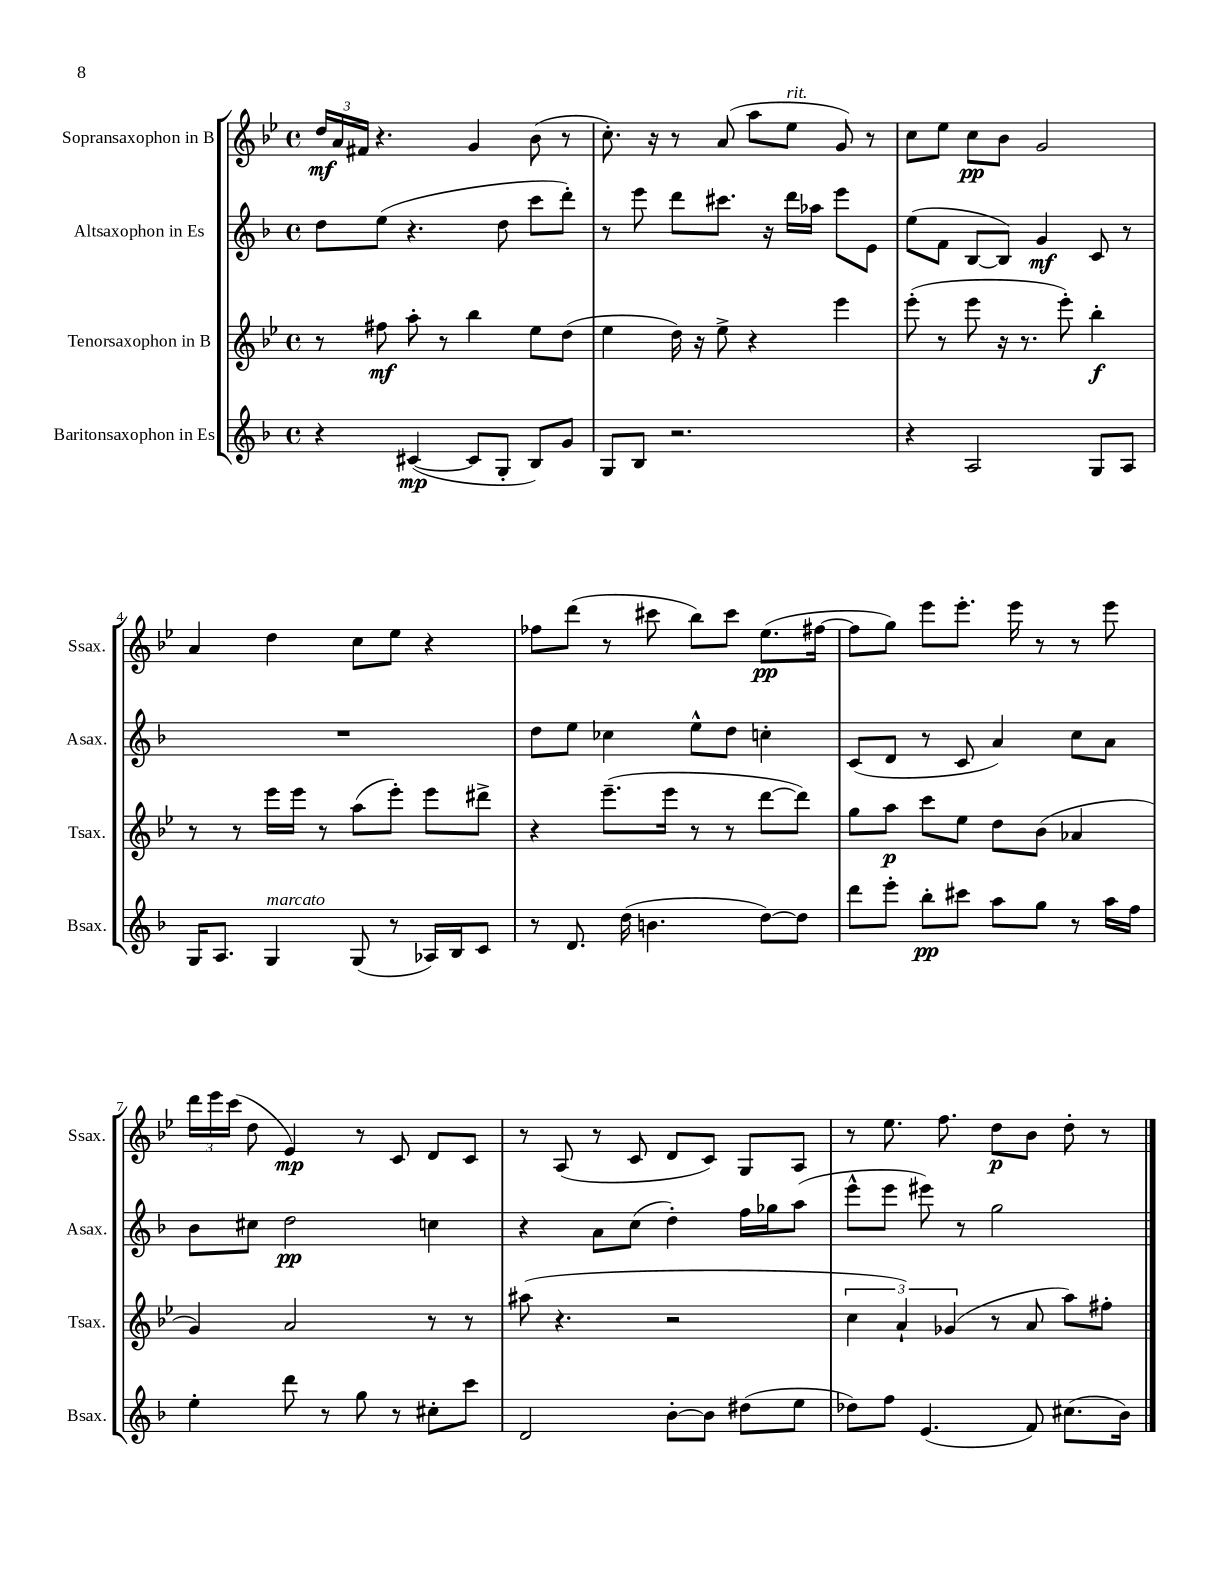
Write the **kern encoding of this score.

**kern	**dynam	**kern	**dynam	**kern	**dynam	**kern	**dynam
*part4	*part4	*part3	*part3	*part2	*part2	*part1	*part1
*staff4	*staff4	*staff3	*staff3	*staff2	*staff2	*staff1	*staff1
*I"Baritonsaxophon in Es	*	*I"Tenorsaxophon in B	*	*I"Altsaxophon in Es	*	*I"Sopransaxophon in B	*
*I'Bsax.	*	*I'Tsax.	*	*I'Asax.	*	*I'Ssax.	*
*clefG2	*	*clefG2	*	*clefG2	*	*clefG2	*
*k[b-]	*	*k[b-e-]	*	*k[b-]	*	*k[b-e-]	*
*M4/4	*	*M4/4	*	*M4/4	*	*M4/4	*
*met(c)	*	*met(c)	*	*met(c)	*	*met(c)	*
=1	=1	=1	=1	=1	=1	=1	=1
4r	.	8r	.	8dd\L	.	24dd/LL	mf
.	.	.	.	.	.	24a/	.
.	.	.	.	.	.	24f#X/JJ	.
.	.	8ff#X\	mf	(8ee\J	.	4.r	.
([4c#X/	mp	8aa'\	.	4.r	.	.	.
.	.	8r	.	.	.	.	.
8c#/L]	.	4bb-\	.	.	.	4g/	.
8G'/J	.	.	.	8dd\	.	.	.
8B-/L)	.	8ee-\L	.	8ccc\L	.	(8b-\	.
8g/J	.	(8dd\J	.	8ddd'\J)	.	8r	.
=2	=2	=2	=2	=2	=2	=2	=2
8G/L	.	4ee-\	.	8r	.	8.cc'\)	.
8B-/J	.	.	.	8eee\	.	.	.
.	.	.	.	.	.	16r	.
2.r	.	16dd\)	.	8ddd\L	.	8r	.
.	.	16r	.	.	.	.	.
.	.	8ee-^\	.	8.ccc#X\J	.	(8a/	.
.	.	4r	.	.	.	8aa\L	.
.	.	.	.	16r	.	.	.
!	!	!	!	!	!	!LO:TX:a:i:t=rit.	!
.	.	.	.	16ddd\LL	.	8ee-\J	.
.	.	.	.	16aa-X\JJ	.	.	.
.	.	4eee-\	.	8eee\L	.	8g/)	.
.	.	.	.	8e\J	.	8r	.
=3	=3	=3	=3	=3	=3	=3	=3
4r	.	(8eee-'\	.	(8ee\L	.	8cc\L	.
.	.	8r	.	8f\J	.	8ee-\J	.
2A/	.	8eee-\	.	[8B-/L	.	8cc\L	pp
.	.	16r	.	8B-/J])	.	8b-\J	.
.	.	8.r	.	.	.	.	.
.	.	.	.	4g/	mf	2g/	.
.	.	8eee-'\)	.	.	.	.	.
8G/L	.	4bb-'\	f	8c/	.	.	.
8A/J	.	.	.	8r	.	.	.
!!LO:LB:g=z
=4	=4	=4	=4	=4	=4	=4	=4
16G/KL	.	8r	.	1r	.	4a/	.
8.A/J	.	.	.	.	.	.	.
.	.	8r	.	.	.	.	.
!LO:TX:a:i:t=marcato	!	!	!	!	!	!	!
4G/	.	16eee-\LL	.	.	.	4dd\	.
.	.	16eee-\JJ	.	.	.	.	.
.	.	8r	.	.	.	.	.
(8G/	.	(8aa\L	.	.	.	8cc\L	.
8r	.	8eee-'\J)	.	.	.	8ee-\J	.
16A-X/LL)	.	8eee-\L	.	.	.	4r	.
16B-/J	.	.	.	.	.	.	.
8c/J	.	8ddd#X^\J	.	.	.	.	.
=5	=5	=5	=5	=5	=5	=5	=5
8r	.	4r	.	8dd\L	.	8ff-X\L	.
8.d/	.	.	.	8ee\J	.	(8ddd\J	.
.	.	(8.eee-~\L	.	4cc-X\	.	8r	.
(16dd\	.	.	.	.	.	.	.
4.bn\	.	.	.	.	.	8ccc#X\	.
.	.	16eee-\Jk	.	.	.	.	.
.	.	8r	.	8ee^^\L	.	8bb-\L)	.
.	.	8r	.	8dd\J	.	8ccc#\J	.
[8dd\L)	.	[8ddd\L	.	4ccn'\	.	(8.ee-\L	pp
8dd\J]	.	8ddd\J])	.	.	.	.	.
.	.	.	.	.	.	[16ff#X\Jk	.
=6	=6	=6	=6	=6	=6	=6	=6
8ddd\L	.	8gg\L	.	(8c/L	.	8ff#\L]	.
8eee'\J	.	8aa\J	p	8d/J	.	8gg\J)	.
8bb-'\L	pp	8ccc\L	.	8r	.	8eee-\L	.
8ccc#X\J	.	8ee-\J	.	8c/	.	8.eee-'\J	.
8aa\L	.	8dd\L	.	4a/)	.	.	.
.	.	.	.	.	.	16eee-\	.
8gg\J	.	(8b-\J	.	.	.	8r	.
8r	.	4a-X/	.	8cc\L	.	8r	.
16aa\LL	.	.	.	8a\J	.	8eee-\	.
16ff\JJ	.	.	.	.	.	.	.
!!LO:LB:g=z
=7	=7	=7	=7	=7	=7	=7	=7
4ee'\	.	4g/)	.	8b-\L	.	24ddd\LL	.
.	.	.	.	.	.	24eee-\	.
.	.	.	.	.	.	(24ccc\JJ	.
.	.	.	.	8cc#X\J	.	8dd\	.
8ddd\	.	2a/	.	2dd\	pp	4e-/)	mp
8r	.	.	.	.	.	.	.
8gg\	.	.	.	.	.	8r	.
8r	.	.	.	.	.	8c/	.
8cc#X'\L	.	8r	.	4ccn\	.	8d/L	.
8ccc\J	.	8r	.	.	.	8c/J	.
=8	=8	=8	=8	=8	=8	=8	=8
2d/	.	(8aa#X\	.	4r	.	8r	.
.	.	4.r	.	.	.	(8A/	.
.	.	.	.	8a\L	.	8r	.
.	.	.	.	(8cc\J	.	8c/	.
[8b-'\L	.	2r	.	4dd'\)	.	8d/L	.
8b-\J]	.	.	.	.	.	8c/J)	.
(8dd#X\L	.	.	.	16ff\LL	.	8G/L	.
.	.	.	.	16gg-X\J	.	.	.
8ee\J	.	.	.	(8aa\J	.	8A/J	.
=9	=9	=9	=9	=9	=9	=9	=9
8dd-X\L)	.	6cc\	.	8eee^^\L	.	8r	.
8ff\J	.	.	.	8eee\J	.	8.ee-\	.
.	.	6a`/)	.	.	.	.	.
(4.e/	.	.	.	8eee#X\)	.	.	.
.	.	.	.	.	.	8.ff\	.
.	.	(6g-X/	.	.	.	.	.
.	.	.	.	8r	.	.	.
.	.	8r	.	2gg\	.	8dd\L	p
8f/)	.	8a/	.	.	.	8b-\J	.
(8.cc#X\L	.	8aa\L)	.	.	.	8dd'\	.
.	.	8ff#X'\J	.	.	.	8r	.
16b-\Jk)	.	.	.	.	.	.	.
==	==	==	==	==	==	==	==
*-	*-	*-	*-	*-	*-	*-	*-
